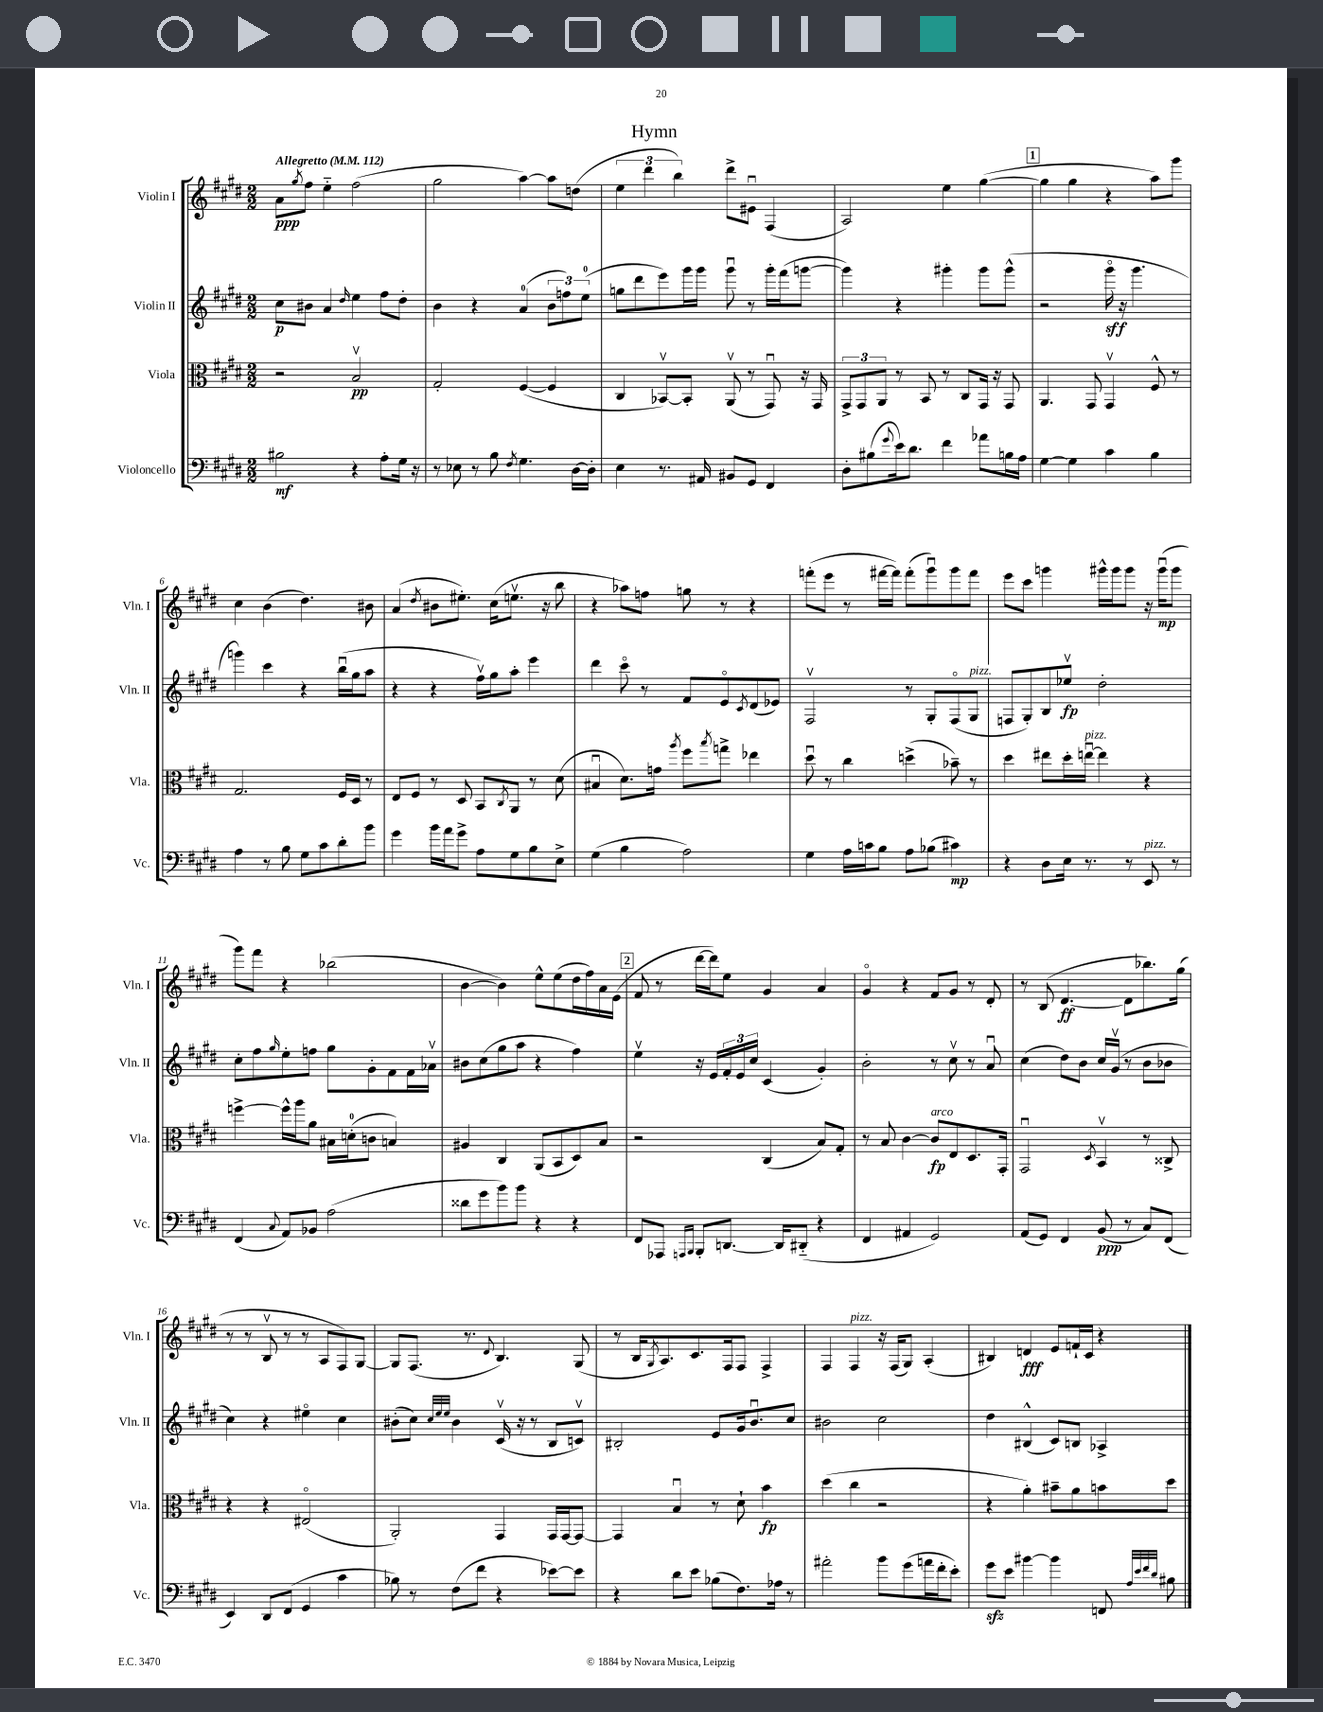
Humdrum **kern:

**kern	**kern	**kern	**kern
*staff4	*staff3	*staff2	*staff1
*clefF4	*clefC3	*clefG2	*clefG2
*k[f#c#g#d#]	*k[f#c#g#d#]	*k[f#c#g#d#]	*k[f#c#g#d#]
*M2/2	*M2/2	*M2/2	*M2/2
*MM112	*MM112	*MM112	*MM112
2B#\	2r	8cc#\L	8a\L
.	.	.	8qgg#/
.	.	8b#\J	8ff#\J
.	.	4a/	4ee'~\
.	.	16qqdd#/	.
4r	2Bv/	4ee\	(2ff#\
8A'\L	.	8ff#\L	.
16G#\Jk	.	8dd#'\J	.
16r	.	.	.
=	=	=	=
8r	2G#'/	4b\	2gg#\
8E-\	.	.	.
8r	.	4r	.
8B\	.	.	.
8qF#/	.	.	.
4.G#\	([4F#/	(4a/	[4aa\)
.	4F#/]	12b\L	8aa\]L
.	.	12ff\)	.
[16D#\LL	.	.	(8dd\J
.	.	(12ee\J	.
16D#'\]JJ	.	.	.
=	=	=	=
4E\	4C#/	8gg\L	6ee\
.	.	8ddd#\	.
.	.	.	6ddd#\
8.r	[8BB-v/L)	8eee\)	.
.	.	.	6bb\)
.	8BB-'/]J	16ggg#\L	.
16AA#/	.	16ggg#\JJ	.
8BB#/L	(8AAv/	8ggg#u\	8ddd#^\L
8GG#/J	8r	8r	8e#u\J
4FF#/	8GG#u/)	16ggg#'\LL	(4F#/
.	.	(16fff#\J	.
.	16r	[8ggg\J	.
.	16GG#/	.	.
=	=	=	=
8D#'\L	12GG#^/L	4ggg\])	2A/)
.	12GG#/	.	.
(8B#\	.	.	.
.	12AA/J	.	.
8qqg#/	.	.	.
16e\k)	8r	4r	.
8.d#\J	.	.	.
.	8BB/	.	.
4f#\	8r	4ggg#'\	4ee\
.	8C#/L	.	.
8a-\L	16GG#/Jk	8ggg#\L	([4gg#\
.	16r	.	.
16B\L	8GG#/	(8ggg#^^\J	.
16A\JJ	.	.	.
=	=	=	=
[4G#\	4.AA/	2r	4gg#\]
4G#\]	.	.	4gg#\
.	8GG#/	.	.
4c#\	4GG#v/	16ggg#o\	4r
.	.	16r	.
.	.	4.ggg#\	.
4B\	8F#^^/	.	8aa\L)
.	8r	.	8ggg#\J
=	=	=	=
4A\	2.G#/	4ggg\)	4cc#\
8r	.	4ccc#\	(4b\
8B\	.	.	.
8G#\L	.	4r	4.dd#\)
8c#\	.	.	.
8d#'\	16F#/LL	(16bbu\LL	.
.	16D#/JJ	16gg#\J	.
8b\J	8r	8aa\J	8b#\
=	=	=	=
4g#\	8E/L	4r	(4a/
.	8F#/J	.	.
.	.	.	8qdd#/
16b\LL	8r	4r	8b#\L
16a\J	.	.	.
8g#^\J	8D#/	.	8.ee#'\J)
8A\L	8BB/L	16ff#v\LL)	.
.	.	16gg#\J	(16cc#\LK
.	8qC#/	.	.
8G#\	8AA/J	8aa'\J	8.eev\J
8B\	8r	4eee\	.
.	.	.	16r
8E^\J	(8d#\	.	8bb\
=	=	=	=
(4G#\	4B#u/	4ddd#\	4r
4B\	8.d#\L)	8ccc#o\	8aa-\L)
.	.	8r	8ff\J
.	16g\Jk	.	.
.	8qaa/	.	.
2A\)	8ff#\L	8f#/L	8gg\
.	8qbb/	.	.
.	8gg^\J	8eo/	8r
.	.	8qc#/	.
.	4ee-\	(8d#/	4r
.	.	8e-/J)	.
=	=	=	=
4G#\	8dd#u\	2F#v/	(8fff'\L
.	8r	.	8eee\J
16A\LL	4cc#\	.	8r
16c\J	.	.	.
8B\J	.	.	[16fff#\LL
.	.	.	16fff#\]JJ)
8A\L	(4dd^\	8r	(8fff#'\L
(8B-\J	.	8G#'/L	8ggg#u\)
4c#\)	8b-~\)	(8F#o/	8ggg#\
.	8r	8G#/J	8fff#\J
=	=	=	=
4r	4dd#\	8F/L	8eee\L
.	.	8G#'/)	8ccc#\J
8D#\L	8ee#\L	8B/	4ggg\
16E\Jk	16dd#'\L	8ee-v/J	.
8.r	[16eeu\JJ	.	.
.	4ee\]	2dd#'\	16ggg#^^\LL
.	.	.	16ggg#\J
8r	.	.	8ggg#\J
8EE/	4r	.	16r
.	.	.	(16ggg#u\LK
8r	.	.	8ggg#\J
=	=	=	=
(4FF#/	[4ff^\	8cc#'\L	8ggg#\L)
.	.	8ff#\	8fff#\J
8qqC#/	.	16qqgg#/	.
8AA/L)	16ff^^\]LL	8ee'\	4r
.	16aa\J	.	.
8BB-/J	8a\J	8ff\J	.
(2A\	16B#\LL	8gg#\L	(2bb-\
.	(16d'\J	.	.
.	8c\J	8g#'\	.
.	4B/)	8f#\	.
.	.	16f#\L	.
.	.	16a-v\JJ	.
=	=	=	=
8d##\L	4A#/	8b#\L	[4b\
8g#\	.	(8cc#\	.
8b\)	4C#/	8gg#\	4b\])
8b\J	.	8aa\J	.
4r	(8AA/L	4r	8ee^^\L
.	8BB/	.	(8ee\
4r	8D#/)	4ff#\)	16dd#\L
.	.	.	16ff#\)
.	8B/J	.	16a\
.	.	.	(16e\JJ
=	=	=	=
8FF#/L	2r	4eev\	8f#/
8AAA-/J	.	.	8r
16qqAAA/LL	.	.	.
16qqBBB/JJ	.	.	.
8BBB'/L	.	16r	[16ddd#\LL
.	.	16e/LL	16ddd#\]J)
[8.DD/J	.	24f#'/	8ee\J
.	.	24e/	.
.	.	24cc#/JJ	.
.	(4C#/	(4c#/	4g#/
16DD/]LK	.	.	.
(8DD#'~/J	.	.	.
4r	8B/L)	4g#'/)	4a/
.	8G#'/J	.	.
=	=	=	=
4FF#/	8r	2b'\	4g#o/
.	8B/	.	.
4AA#/	[4c#\	.	4r
2GG#/)	8c#/]L	8r	8f#/L
.	8E/	8cc#v\	8g#/J
.	8.D#/	8r	8r
.	.	8au/	8d#'/
.	16GG#'/Jk	.	.
=	=	=	=
(8AA/L	2GG#u/	(4cc#\	8r
8GG#/J)	.	.	(8B/
4FF#/	.	8dd#\L)	[4.d#/
.	.	8b\J	.
.	8qD#/	.	.
(8BB/	4BBv/	16cc#/LL	.
.	.	(16g#v/JJ	.
8r	.	8r	8d#\]L
8C#/L)	8r	8b\L	8.bb-\)
(8FF#/J	8C##^/	8b-\J	.
.	.	.	(16gg#\Jk
=	=	=	=
4EE/)	4r	4cc#\)	8r
.	.	.	8r
8DD#/L	4r	4r	8Bv/
(8FF#/J	.	.	8r
4GG#/	(2E#o/	4ee#o\	8r
.	.	.	8A/L
4c#\	.	4cc#\	8F#/)
.	.	.	[8G#/J
=	=	=	=
8B-\)	2AA'/)	(8b#'\L	8G#/]L
8r	.	8cc#\J)	(8.F#/J
.	.	32qqcc#/LLL	.
.	.	32qqee/	.
.	.	32qqee/JJJ	.
(8F#\L	.	4b#\	.
.	.	.	8.r
8f#\J	.	.	.
.	.	.	8qqd#/
4r	4GG#/	(16c#v/	4.B/)
.	.	16r	.
.	.	8r	.
[8e-\L)	16GG#/LL	8B/L	.
.	[16GG#/J	.	.
8e-\]J	8GG#/_J	8cv/J)	(8G#/
=	=	=	=
4r	4GG#/]	2B#'/	8r
.	.	.	16B/LK
.	.	.	8qG#/
.	.	.	8.A/)
8d#\L	4Bu/	.	.
8e\J	.	.	8.c#/
(8B-\L	8r	8e/L	.
.	.	.	16F#/k
8.F#\)	8d#`\	16g#/k	8F#/J
.	.	8.bu/	.
.	4b\	.	4F#^/
16A-\Jk	.	.	.
8r	.	8cc#/J	.
=	=	=	=
2a#'\	(4dd#\	2b#\	4F#/
.	4cc#\	.	4F#/
8b\L	2r	2cc#\	16r
.	.	.	(16F#/LK
(8g#\	.	.	8G#/J)
16a\L	.	.	(4A'/
16f#'\J	.	.	.
8e'\J)	.	.	.
=	=	=	=
8g#\L	4r	4dd#\	4B#/)
8e\J	.	.	.
[4b#\	4a'\)	(4B#^^/	4d/
4b#\]	8b#~\L	8c#/L)	8e/L
.	8a\	8B/J	16f`/L
.	.	.	16c#/JJ
8FF/	8b\	4A-^/	4r
32qqA/LLL	.	.	.
32qqe/	.	.	.
32qqf#/	.	.	.
32qqd#/JJJ	.	.	.
8B#\	8dd#\J	.	.
==	==	==	==
*-	*-	*-	*-
